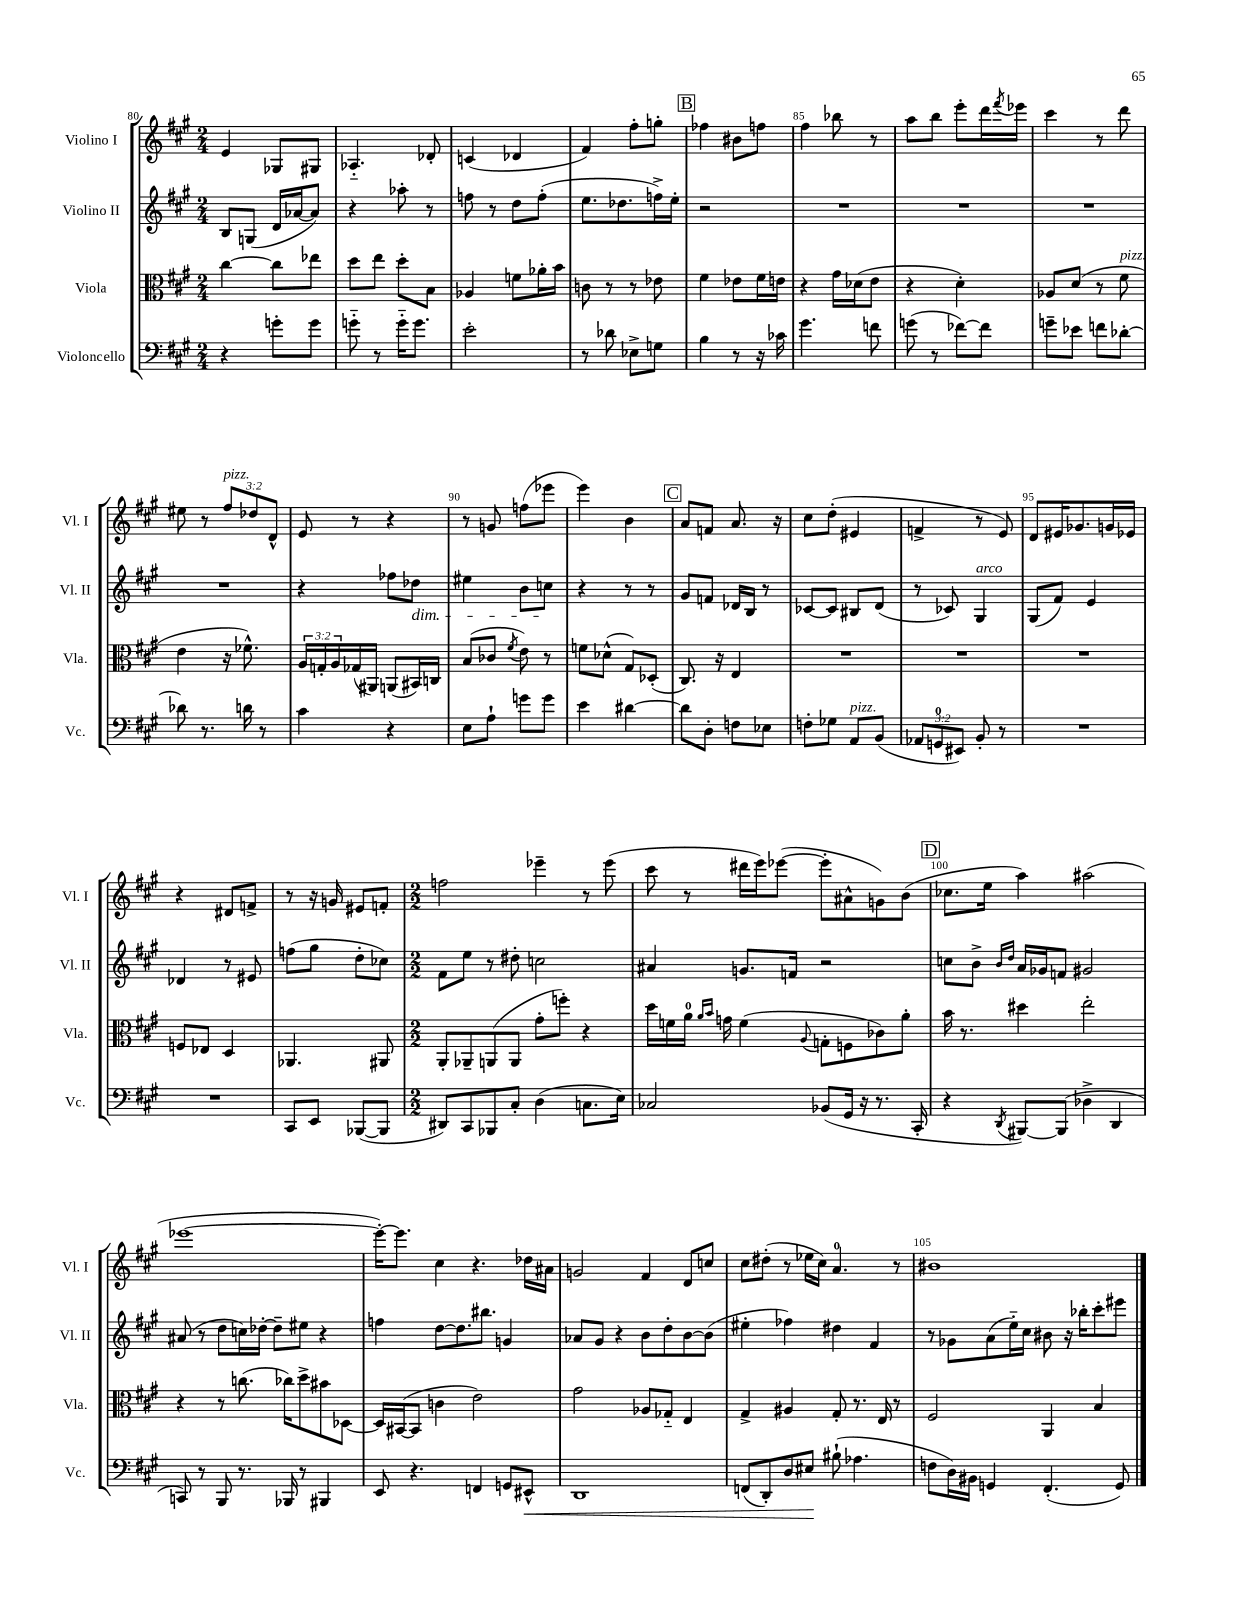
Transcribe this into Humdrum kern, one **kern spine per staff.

**kern	**kern	**kern	**kern
*staff4	*staff3	*staff2	*staff1
*clefF4	*clefC3	*clefG2	*clefG2
*k[f#c#g#]	*k[f#c#g#]	*k[f#c#g#]	*k[f#c#g#]
*M2/4	*M2/4	*M2/4	*M2/4
4r	[4cc#\	8B/L	4e/
.	.	(8G/J	.
8g'\L	8cc#\]L	16d/LL	8G-/L
.	.	[16a-/J	.
8g\J	8ee-\J	8a-/]J)	8G#/J
=	=	=	=
8g'~\	8dd\L	4r	4.A-'~/
8r	8ee\J	.	.
16g'~\LK	8dd'\L	8aa-'\	.
8.g\J	.	.	.
.	8B\J	8r	8d-'/
=	=	=	=
2e'\	4A-/	8ff\	(4c/
.	.	8r	.
.	8f\L	8dd\L	4d-/
.	16a-'\L	(8ff'\J	.
.	16b\JJ	.	.
=	=	=	=
8r	8c\	8.ee\L	4f#/)
8d-\	8r	.	.
.	.	8.dd-\	.
8E-^\L	8r	.	8ff#'\L
8G\J	8e-\	16ff^\L)	8gg'\J
.	.	16ee'\JJ	.
=	=	=	=
4B\	4f#\	2r	4ff-\
8r	8e-\L	.	8b#\L
16r	16f#\L	.	8ff\J
16c-\	16e\JJ	.	.
=	=	=	=
4.g#\	4r	2r	4ff#\
.	16g#\LL	.	8bb-\
.	(16d-\J	.	.
8f\	8e\J	.	8r
=	=	=	=
(8g\	4r	2r	8aa\L
8r	.	.	8bb\J
[8f-\L)	4d'\)	.	8eee'\L
8f-\]J	.	.	16ddd\L
.	.	.	8qfff#/
.	.	.	16eee-\JJ
=	=	=	=
8g~\L	8A-/L	2r	4ccc#\
8e-\J	(8d/J	.	.
8f\L	8r	.	8r
[8d-'\J	8f#\	.	8ddd\
=	=	=	=
8d-\]	4e\	2r	8ee#\
8.r	.	.	8r
.	16r	.	12ff#/L
16d\	8.f-^^\)	.	.
.	.	.	12dd-/
8r	.	.	.
.	.	.	12d^^/J
=	=	=	=
4c#\	24A/LL	4r	8e/
.	24G'/	.	.
.	24A/	.	.
.	(16G-/	.	8r
.	16AA#/JJ)	.	.
4r	(8AA/L	8ff-\L	4r
.	16BB#/L)	8dd-\J	.
.	16C/JJ	.	.
=	=	=	=
8E\L	(8B/L	4ee#\	8r
8A`\J	8c-/J	.	8g/
.	8qf#/	.	.
8g\L	8e\)	8b\L	(8ff\L
8g\J	8r	8cc\J	8eee-\J
=	=	=	=
4e\	8f\L	4r	4eee\)
.	(8d-^^\J	.	.
[4d#\	8G#/L)	8r	4b\
.	(8D-'/J	8r	.
=	=	=	=
8d#\]L	8.C#/)	8g#/L	8a/L
8D'\J	.	8f/J	8f/J
.	16r	.	.
8F\L	4E/	16d-/LL	8.a/
.	.	16B/JJ	.
8E-\J	.	8r	.
.	.	.	16r
=	=	=	=
8F'\L	2r	[8c-/L	8cc#\L
8G-\J	.	8c-/]J	(8dd'\J
8AA/L	.	8B#/L	4e#/
(8BB/J	.	(8d/J	.
=	=	=	=
12AA-/L	2r	8r	4f^/
12GG/	.	.	.
.	.	8c-/)	.
12EE#/J)	.	.	.
8BB'/	.	4G#/	8r
8r	.	.	8e/)
=	=	=	=
2r	2r	(8G#/L	8d/L
.	.	8f#/J)	16e#/K
.	.	.	8.g-/
.	.	4e/	.
.	.	.	16g/L
.	.	.	16e-/JJ
=	=	=	=
2r	8F/L	4d-/	4r
.	8E-/J	.	.
.	4D/	8r	8d#/L
.	.	8e#/	8f^/J
=	=	=	=
8CC#/L	4.AA-/	(8ff\L	8r
8EE/J	.	8gg#\J	16r
.	.	.	16g/
([8BBB-/L	.	8dd'\L	8e#/L
8BBB-/]J	8AA#/	8cc-\J)	8f'/J
=	=	=	=
*M2/2	*M2/2	*M2/2	*M2/2
8DD#/L)	8AA'/L	8f#\L	2ff\
8CC#/	8AA-~/	8ee\J	.
8BBB-/	(8AA/	8r	.
8C#'/J	8AA/J	8dd#'\	.
(4D\	8g#'\L	2cc\	4eee-~\
.	8ff'\J)	.	.
8.C\L	4r	.	8r
.	.	.	(8eee-\
16E\Jk)	.	.	.
=	=	=	=
2C-/	16dd\LL	4a#/	8ccc#\
.	16f\	.	.
.	16a\JJ	.	8r
.	16qqa/LL	.	.
.	16qqb/JJ	.	.
.	16g\	.	.
.	(4f\	8.g/L	16ddd#\LL
.	.	.	16eee\J)
.	.	.	([8eee-\J
.	.	16f/Jk	.
.	8qqA/	.	.
(8BB-/L	8G'\L	2r	8eee-'\]L
16GG#/Jk	8F\	.	8a#^^\
16r	.	.	.
8.r	8c-\)	.	8g\)
.	8a'\J	.	(8b\J
16CC#'/	.	.	.
=	=	=	=
4r	16b\	8cc\L	8.cc-\L
.	8.r	.	.
.	.	8b^\J	.
.	.	.	16ee\Jk
.	.	16qqb/LL	.
8qDD/	.	16qqdd/JJ	.
[8BBB#/L)	4dd#\	16a/LL	4aa\)
.	.	16g-/J	.
(8BBB#/]J	.	8f/J	.
4D-^\	2ee'\	2g#/	(2aa#\
4DD/	.	.	.
=	=	=	=
8CC/)	4r	(8a#/	[1eee-
8r	.	8r	.
8BBB/	8r	8dd\L	.
8.r	(8.cc\	16cc\L)	.
.	.	[16dd-'\JJ	.
.	.	8dd-~\]L	.
16BBB-/	16cc-\LK)	.	.
8r	8dd^\	8ee#\J	.
4BBB#/	8b#\	4r	.
.	[8D-\J	.	.
=	=	=	=
8EE/	16D-/]LL	4ff\	16eee-'\_LK)
.	([16BB#/J	.	8.eee-\]J
4.r	8BB#/]J	.	.
.	4c\	[8dd\L	4cc#\
.	.	8.dd\]	.
4FF/	2e\)	.	4.r
.	.	8.bb#\J	.
8GG/L	.	4g/	.
8EE#^^/J	.	.	16dd-\LL
.	.	.	16a#\JJ
=	=	=	=
1DD	2g#\	8a-/L	2g/
.	.	8g#/J	.
.	.	4r	.
.	8A-/L	8b\L	4f#/
.	8G-'~/J	8dd'\	.
.	4E/	[8b\	8d/L
.	.	(8b\]J	8cc/J
=	=	=	=
(8FF/L	4G#^/	4ee#'\	8cc#\L
8DD'/)	.	.	(8dd#'\J
8D/	4A#/	4ff-\)	8r
8E#/J	.	.	16ee-\LL
.	.	.	16cc#\JJ)
(8B#`\	8G#'/	4dd#\	4.a/
4.A-\	8.r	.	.
.	.	4f#/	.
.	16E/	.	.
.	8r	.	8r
=	=	=	=
8F\L	2F#/	8r	1b#
16D\L)	.	8g-\L	.
16BB#\JJ	.	.	.
4GG/	.	(8a\	.
.	.	16ee'~\L)	.
.	.	16cc#\JJ	.
(4.FF#'/	4AA/	8b#\	.
.	.	16r	.
.	.	16bb-'\LK	.
.	4B/	8ccc#'\	.
8GG/)	.	8eee#\J	.
==	==	==	==
*-	*-	*-	*-
